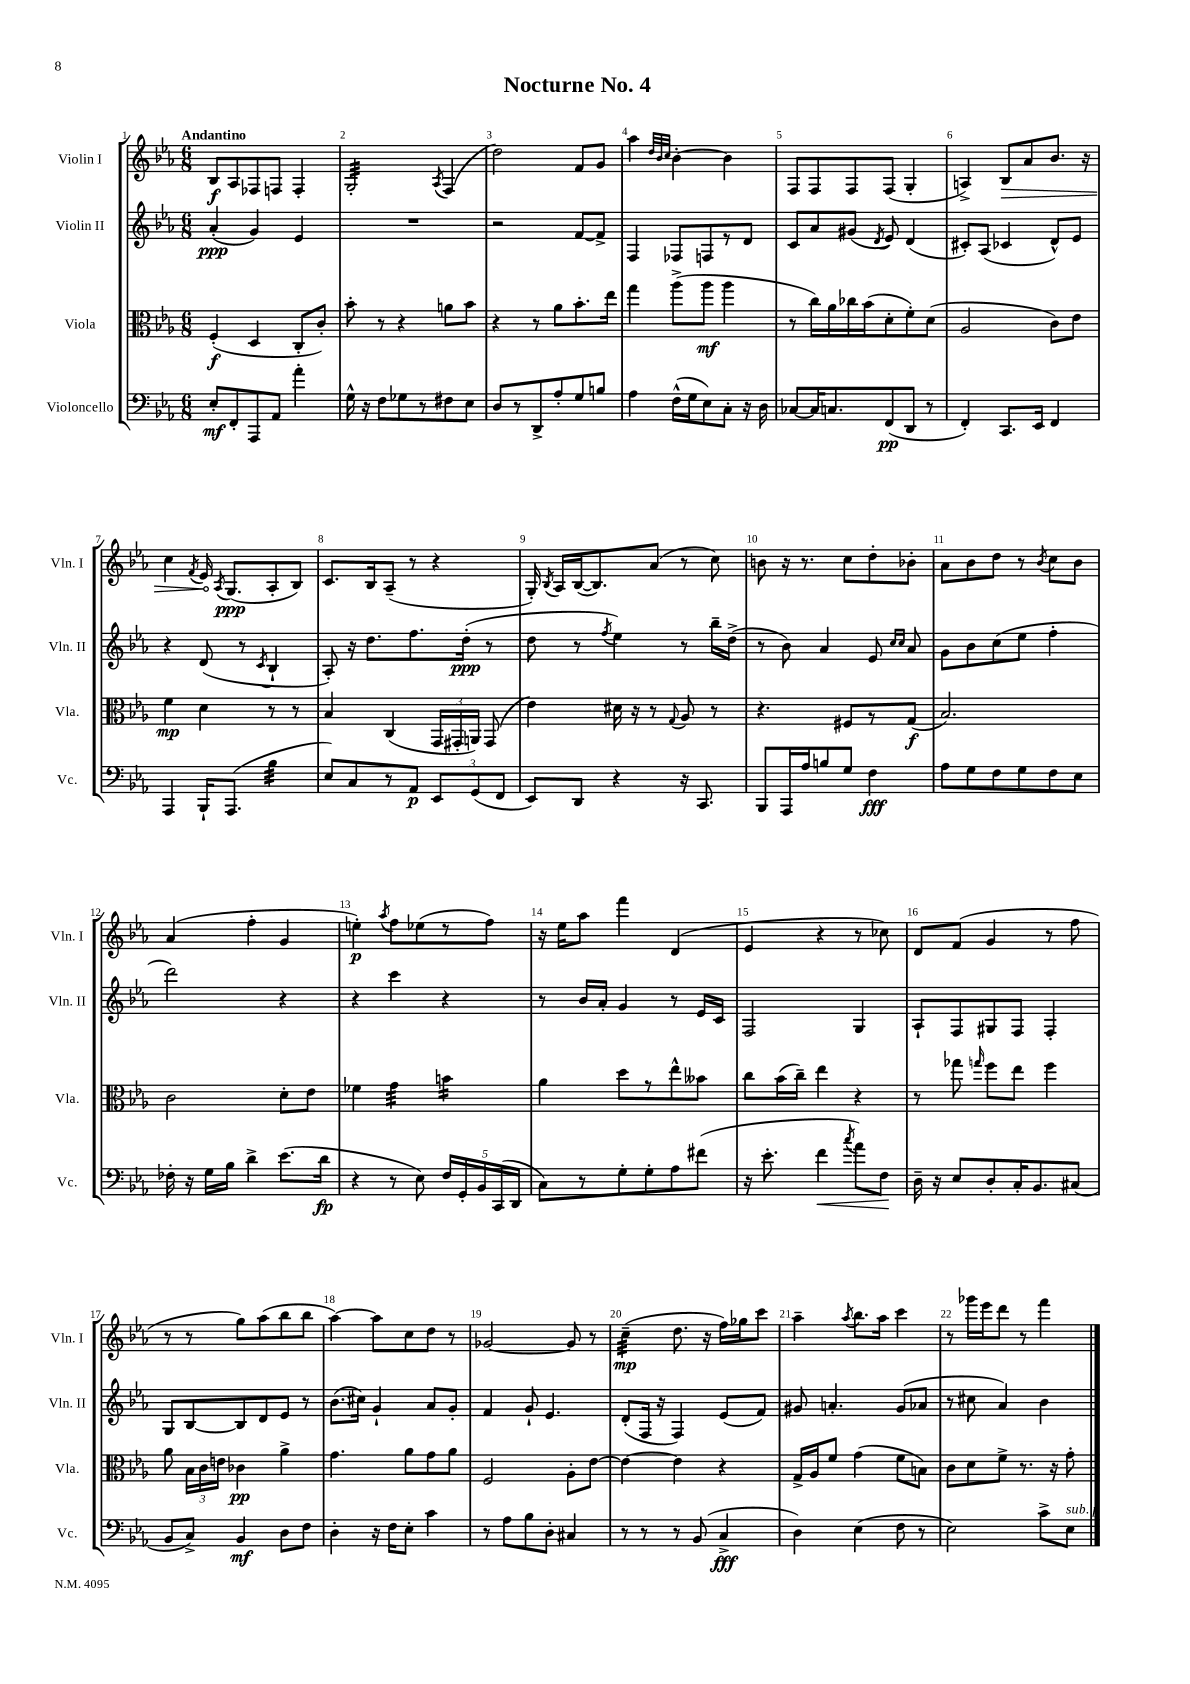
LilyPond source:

\header { title = "Nocturne No. 4" }
<<
\new StaffGroup <<
\new Staff = "s0" \with { instrumentName = "Violin I" shortInstrumentName = "Vln. I" } {
    \clef treble \key ees \major \numericTimeSignature \time 6/8 \tempo "Andantino"
    \autoBeamOff bes8[\f aes8 fes8 f8] f4-. |
    g2:32-. \acciaccatura { aes8 } f4( |
    d''2) f'8[ g'8] |
    aes''4 \grace { d''32[ bes'32 c''32] } bes'4~-. bes'4 |
    f8[ f8 f8 f8]( g4-. |
    a4->) \once \override Hairpin.circled-tip = ##t bes8[\> aes'8 bes'8.] r16 |
    c''4 \acciaccatura { f'8 } ees'16\! \acciaccatura { aes8 } g8.[\ppp( aes8-. bes8]) |
    c'8.[ bes16 aes8]--( r8 r4 |
    g16-.) \acciaccatura { bes8 } aes16[ bes16~( bes8.) aes'8]( r8 c''8) |
    b'8 r16 r8. c''8[ d''8-. bes'8]-. |
    aes'8[ bes'8 d''8] r8 \acciaccatura { bes'8 } c''8[ bes'8] |
    aes'4( f''4-. g'4 |
    e''4-.\p) \acciaccatura { aes''8 } f''8[ ees''8( r8 f''8]) |
    r16 ees''16[ aes''8] f'''4 d'4( |
    ees'4 r4 r8 ces''8) |
    d'8[ f'8]( g'4 r8 f''8 |
    r8 r8 g''8[) aes''8( bes''8 bes''8] |
    aes''4~) aes''8[ c''8 d''8] r8 |
    ges'2~ ges'8 r8 |
    c''4:32--\mp( d''8. r16 f''16[) ges''16 c'''8] |
    aes''4-- \acciaccatura { aes''8 } bes''8.[ aes''16] c'''4 |
    r8 ges'''16[ ees'''16 d'''8] r8 f'''4 \bar "|." |
}
\new Staff = "s1" \with { instrumentName = "Violin II" shortInstrumentName = "Vln. II" } {
    \clef treble \key ees \major \numericTimeSignature \time 6/8
    \autoBeamOff aes'4-.\ppp( g'4) ees'4 |
    R2. |
    r2 f'8[~ f'8]-> |
    f4 fes8[ f8 r8 d'8] |
    c'8[ aes'8 gis'8]( \acciaccatura { d'8 } ees'8) d'4( |
    cis'8[-.) aes8]( ces'4 d'8[-^) ees'8] |
    r4 d'8( r8 \acciaccatura { c'8 } bes4-! |
    aes8-.) r16 d''8.[ f''8. d''16]-.\ppp( r8 |
    d''8 r8 \acciaccatura { f''8 } ees''4) r8 bes''16[-- d''16]->( |
    r8 bes'8) aes'4 ees'8 \grace { c''16[ c''16] } aes'8 |
    g'8[ bes'8 c''8( ees''8] f''4-. |
    d'''2) r4 |
    r4 c'''4 r4 |
    r8 bes'16[ aes'16]-. g'4 r8 ees'16[ c'16] |
    f2 g4 |
    aes8[-! f8 gis8 f8] f4-. |
    g8[ bes8~ bes8 d'8 ees'8] r8 |
    bes'8.[( cis''16]) g'4-! aes'8[ g'8]-. |
    f'4 g'8-! ees'4. |
    d'8[-.( f16] r16 f4) ees'8[( f'8]) |
    gis'8 a'4.-. gis'8[( aes'8] |
    r8 cis''8 aes'4) bes'4 \bar "|." |
}
\new Staff = "s2" \with { instrumentName = "Viola" shortInstrumentName = "Vla." } {
    \clef alto \key ees \major \numericTimeSignature \time 6/8
    \autoBeamOff f4-.\f( d4 c8[-. c'8]-.) |
    bes'8-. r8 r4 a'8[ bes'8] |
    r4 r8 aes'8[ bes'8.-. ees''16] |
    g''4 aes''8[->( aes''8]\mf aes''4 |
    r8 c''16[) aes'16 ces''16 bes'16( d'8-. f'8-.) d'8]( |
    aes2 c'8[) ees'8] |
    f'4\mp d'4 r8 r8 |
    bes4 c4( \tuplet 3/2 { g,16[ gis,16-. a,16]) } gis,8( |
    ees'4) dis'16 r16 r8 \appoggiatura { g8 } aes8 r8 |
    r4. fis8[ r8 g8]\f( |
    bes2.) |
    c'2 d'8[-. ees'8] |
    fes'4 g'4:32 b'4:16 |
    aes'4 d''8[ r8 ees''8-^ beses'8] |
    c''8[ bes'16( c''16]--) ees''4 r4 |
    r8 ges''8 \grace { g''16 } f''8[ ees''8] f''4 |
    aes'8 \tuplet 3/2 { bes16[ c'16 e'16] } ces'4\pp aes'4-> |
    g'4. aes'8[ g'8 aes'8] |
    f2 aes8[-. ees'8]~ |
    ees'4~ ees'4 r4 |
    g16[-> aes16 f'8] g'4( f'8[ b8]) |
    c'8[ d'8 f'8]-> r8. r16 g'8-. \bar "|." |
}
\new Staff = "s3" \with { instrumentName = "Violoncello" shortInstrumentName = "Vc." } {
    \clef bass \key ees \major \numericTimeSignature \time 6/8
    \autoBeamOff ees8[-.\mf f,8-. aes,,8 aes,8] aes'4-. |
    g16-^ r16 f8[ ges8 r8 fis8 ees8] |
    d8[ r8 d,8-> aes8-. g8 b8] |
    aes4 f16[-^( g16 ees8) c8]-. r16 d16 |
    ces8[~ ces16 c8. f,8\pp( d,8] r8 |
    f,4-.) c,8.[ ees,16] f,4 |
    aes,,4 bes,,16[-! aes,,8.]( bes4:32 |
    ees8[) c8 r8 aes,8]\p \tuplet 3/2 { ees,8[ g,8( f,8] } |
    ees,8[) d,8] r4 r16 c,8. |
    bes,,8[ aes,,16 aes16 b8 g8] f4\fff |
    aes8[ g8 f8 g8 f8 ees8] |
    fes16-. r16 g16[ bes16] d'4-> ees'8.[( d'16]\fp |
    r4 r8 ees8) \tuplet 5/4 { f16[ g,16-. bes,16 c,16( d,16] } |
    c8[) r8 g8-. g8-. aes8 fis'8]( |
    r16 ees'8.-. f'4\< \acciaccatura { c''8 } aes'8[) f8]\! |
    d16-- r16 ees8[ d8-. c16-. bes,8. cis8]( |
    bes,8[ c8]->) bes,4\mf d8[ f8] |
    d4-. r16 f16[ ees8]-. c'4 |
    r8 aes8[ bes8 d8]-. cis4 |
    r8 r8 r8 bes,8( c4->\fff |
    d4) ees4( f8 r8 |
    ees2) c'8[-> ees8]^\markup { \italic "sub. p" } \bar "|." |
}
>>
>>
\layout { \context { \Score \override BarNumber.break-visibility = ##(#f #t #t) barNumberVisibility = #all-bar-numbers-visible } }
